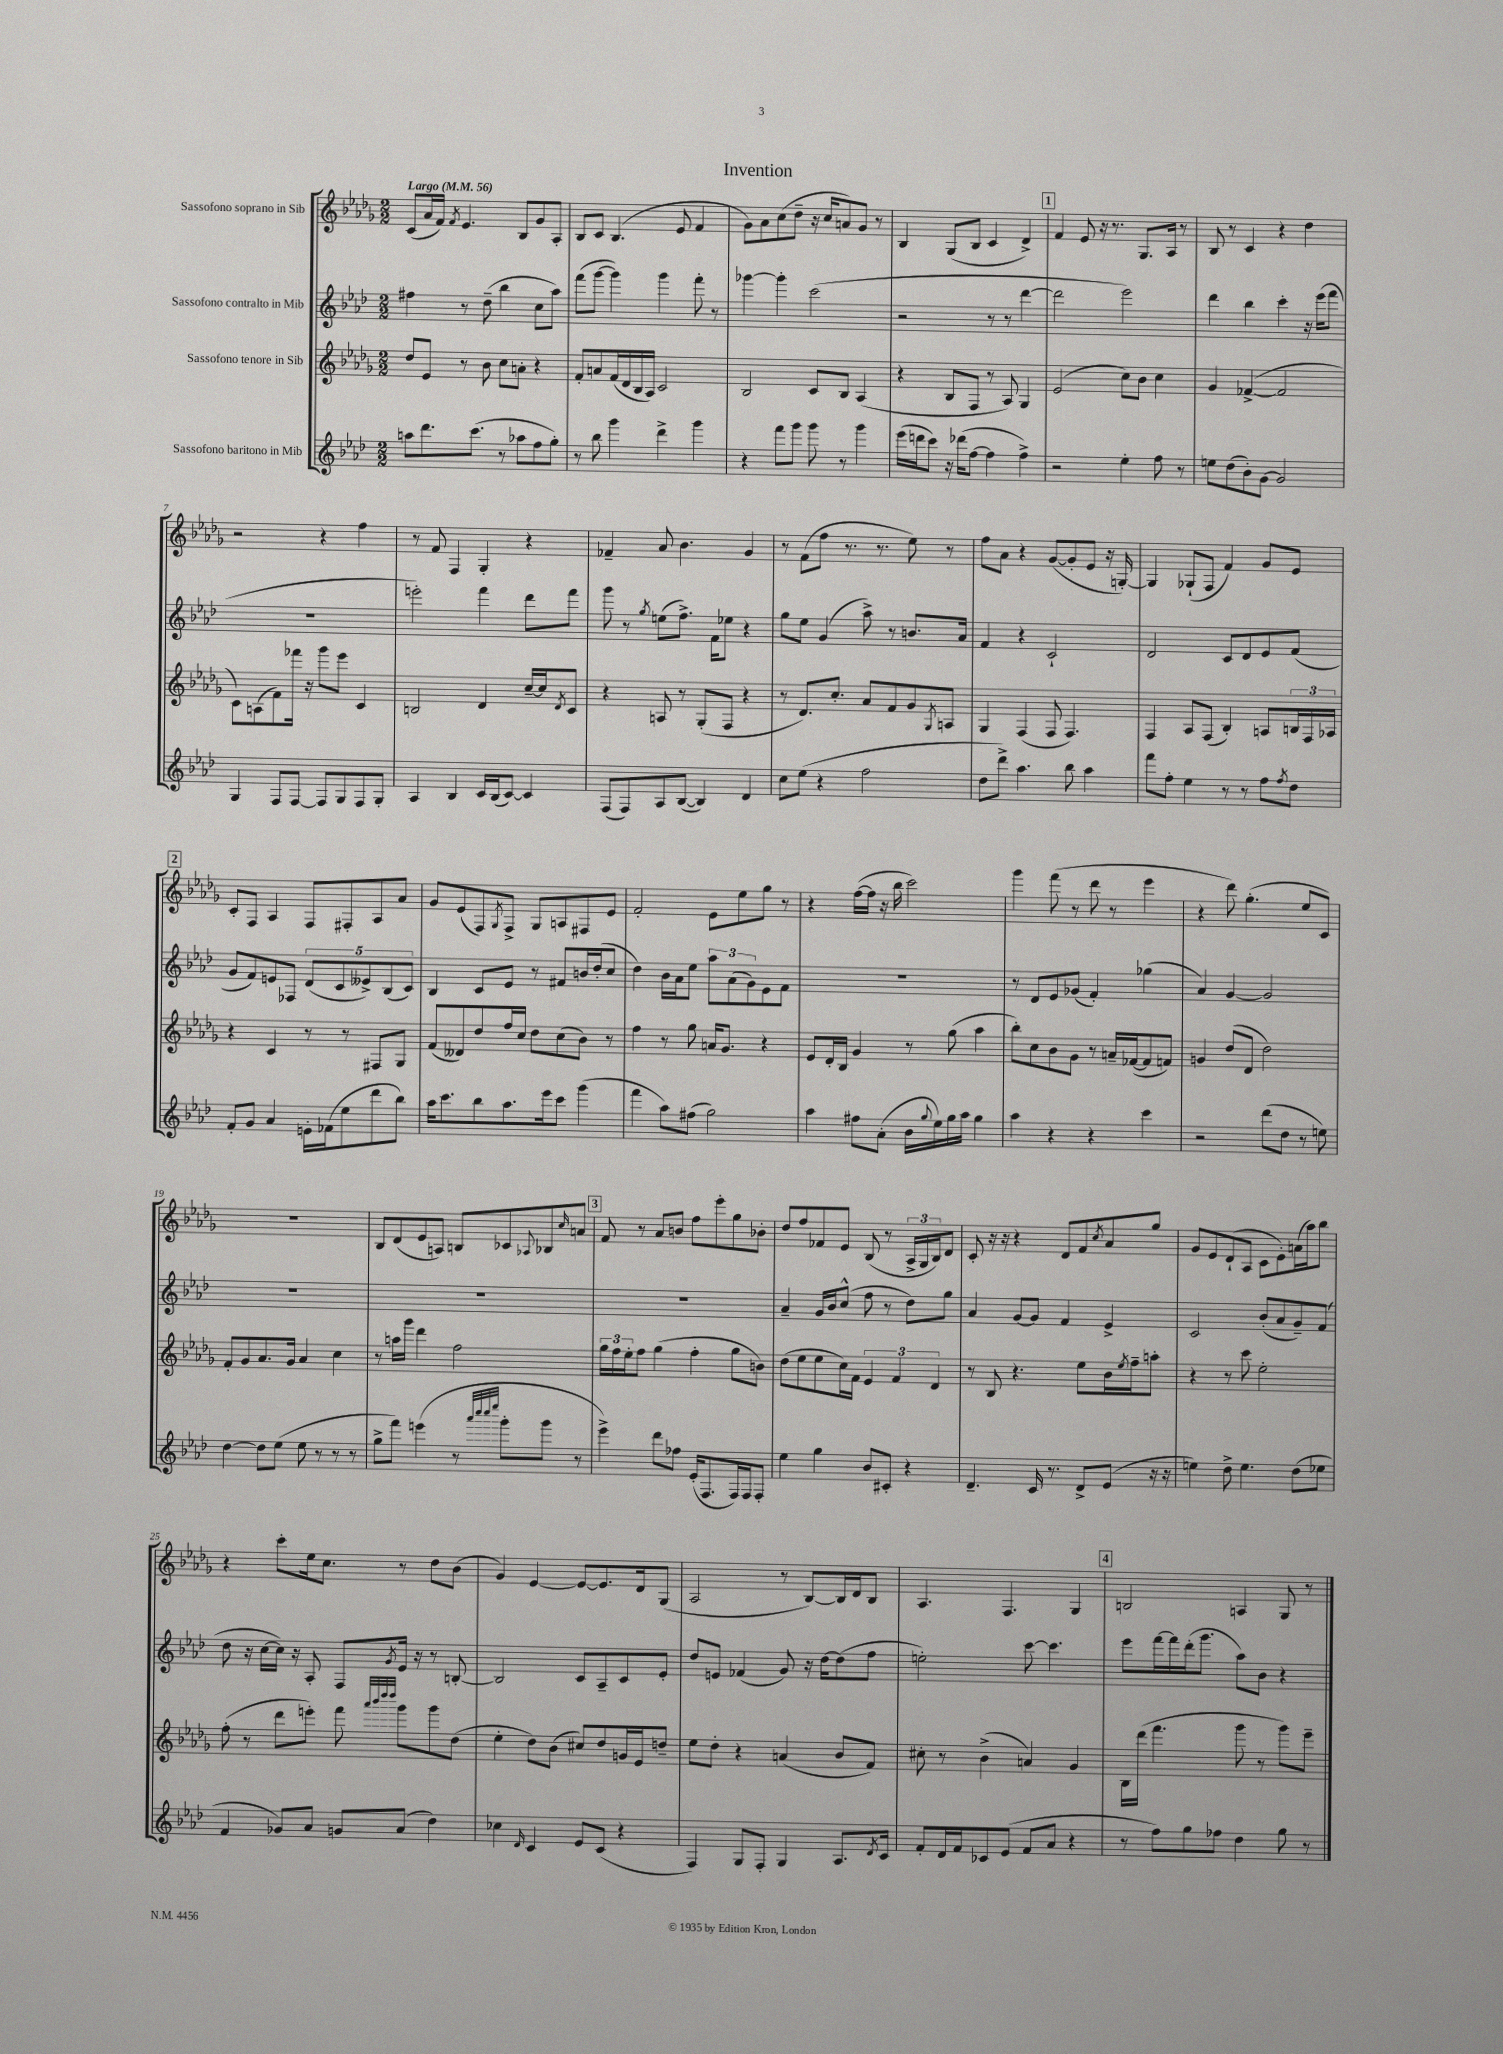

**kern	**kern	**kern	**kern
*staff4	*staff3	*staff2	*staff1
*clefG2	*clefG2	*clefG2	*clefG2
*k[b-e-a-d-]	*k[b-e-a-d-g-]	*k[b-e-a-d-]	*k[b-e-a-d-g-]
*M2/2	*M2/2	*M2/2	*M2/2
*MM56	*MM56	*MM56	*MM56
8aa	8dd-	4ff#	(8c
8.ddd-	8e-	.	16a-
.	.	.	16f)
.	.	.	8qf
.	8r	8r	4.e-
(8.ccc	.	.	.
.	8b-	(8dd-~	.
8r	8cc	4bb-	.
8aa-	8a'	.	8B-
8ff	4r	8cc	8g-
8gg')	.	8aa-)	8A-'
=	=	=	=
8r	8f'	(8fff	8B-
8bb-	8a	[8ggg	8c
4ggg	(16f	4ggg])	(4.B-
.	16d-	.	.
.	16B-	.	.
.	16A-)	.	.
4ddd-^	2c	4ggg	.
.	.	.	8e-
4ggg	.	8fff'	4f
.	.	8r	.
=	=	=	=
4r	2B-	[4ggg-	8g-)
.	.	.	8a-
8fff	.	4ggg-']	(8cc
8ggg	.	.	8dd-~
8ggg	8c	(2ccc	16r
.	.	.	16cc
8r	8B-	.	8a)
4ggg	(4A-	.	8g-
.	.	.	8r
=	=	=	=
(16eee-	4r	2r	4B-
16ddd	.	.	.
8ccc)	.	.	.
16r	8B-	.	(8G-
(16ddd-	.	.	.
[8ff	8F	.	8B-
4ff]	8r	8r	4c
.	8A-)	8r	.
4ff^)	4G-	[4ddd-	4d-^)
=	=	=	=
2r	(2e-	2ddd-]	4f
.	.	.	8e-
.	.	.	16r
.	.	.	8.r
4ee-'	8cc)	2eee-)	.
.	8b-	.	8.G-
8ff	4cc	.	.
.	.	.	16A-
8r	.	.	8r
=	=	=	=
8ee	4g-	4ddd-	8B-
(8dd-	.	.	8r
8b-')	([4f-^	4bb-	4c
[8g	.	.	.
2g]	2f-]	4ccc'	4r
.	.	16r	4dd-
.	.	(16eee-	.
.	.	8fff	.
=	=	=	=
4G	8c)	1r	2r
.	(8A	.	.
8F	8f)	.	.
[8F	16fff-	.	.
.	16r	.	.
8F]	8ggg-	.	4r
8G	8eee-	.	.
8F	4c	.	4ff
8G'	.	.	.
=	=	=	=
4A-	2B	2eee')	8r
.	.	.	8f
4B-	.	.	4F
16c	4d-	4fff	4G-'
(16B-	.	.	.
[8c)	.	.	.
4c]	[16cc~	8ddd-	4r
.	16cc]	.	.
.	8qd-	.	.
.	8c	8fff	.
=	=	=	=
(8F	4r	8ggg	4f-~
8F)	.	8r	.
.	.	8qgg	.
8A-	8A	(8ee	8a-
([8B-	8r	8.ff^)	4.b-
4B-])	(8G-'	.	.
.	.	16f	.
.	8F	8ee-	.
4d-	4r	4r	4g-
=	=	=	=
8cc	8r	8gg	8r
(8ee-	8.d-)	8ee-	(8f
4r	.	(4g	8ff
.	8.cc'	.	.
.	.	.	8.r
2ff	8a-	8aa-^)	.
.	.	.	8.r
.	8f	8r	.
.	8g-	8.b	8ee-)
.	8qG-	.	.
.	8A	.	8r
.	.	16a-	.
=	=	=	=
8dd-	4G-	4f	8ff
8ddd-^)	.	.	8a-
4.aa-	(4F	4r	4r
.	8F	2c`	([8g-
8bb-	4.F)	.	8g-']
4aa-	.	.	8e-
.	.	.	16r
.	.	.	[16G')
=	=	=	=
8fff	4F	2d-	4G]
8ff'	.	.	.
4ee-	8A-	.	(8G-`
.	(8F	.	8F
8r	4B-')	8c	4f)
8r	.	8d-	.
8ff	8A	8e-	8g-
8qff	.	.	.
8dd-	24B	(8f	8e-
.	24F	.	.
.	24A-	.	.
=	=	=	=
8f'	4r	8g	8c'
8g	.	8f)	8F
4a-	4c	8e	4A-
.	.	8F-	.
16e'	8r	(10d-	8F
(16f-	.	.	.
.	.	10c	.
8ee-	8r	.	8F#'
.	.	10e--^)	.
8ddd-	8F#	.	8A-
.	.	(10B-	.
8bb-)	8G-	.	8a-
.	.	10c)	.
=	=	=	=
16aa-	(8f	4B-	8g-
8.ccc	.	.	.
.	8d--)	.	(8e-
8bb-	8dd-	8c	8F)
.	.	.	8qG-
8.aa-	16ff	8e-	8F^
.	16cc	.	.
.	8dd-	8r	8G-
16eee-	.	.	.
8ccc	(8cc	8f#	8A
(4ggg	8b-)	16b	8F#
.	.	(16dd-'	.
.	8r	8cc	8e-
=	=	=	=
4fff	4ff	4dd-)	2f'
8aa-)	8r	16b-	.
.	.	16a-	.
(8ff#	8gg-	8ee-	.
2gg)	16a	12aa-	8e-
.	8.g-	.	.
.	.	(12a-	.
.	.	.	8ee-
.	.	12g)	.
.	4r	8e-	8gg-
.	.	8f	8r
=	=	=	=
4aa-	8e-	1r	4r
.	16d-'	.	.
.	16B-	.	.
8ff#	4g-	.	([16ff
.	.	.	16ff]
(8a-'	.	.	16r
.	.	.	16bb-
16b-	8r	.	2ccc)
8qqgg	.	.	.
16ee-)	.	.	.
16gg	(8gg-	.	.
16aa-	.	.	.
4gg	4aa-	.	.
=	=	=	=
4aa-	8bb-')	8r	4ggg-
.	8cc	8d-	.
4r	8b-	8e-	(8fff
.	8g-	(8g-	8r
4r	8r	4f')	8ddd-
.	16a~	.	8r
.	([16f-	.	.
4ccc	8f-]	(4gg-	4eee-
.	8f)	.	.
=	=	=	=
2r	4g	4a-)	4r
.	(8dd-	[4g	8ddd-)
.	8d-	.	(4.gg-'
(8ddd-	2dd-)	2g]	.
8dd-	.	.	.
8r	.	.	8ee-
8ee)	.	.	8c)
=	=	=	=
[4dd-	8f'	1r	1r
.	8g-	.	.
8dd-]	8.a-	.	.
(8ee-	.	.	.
.	16g-	.	.
8ee-	4a-	.	.
8r	.	.	.
8r	4cc	.	.
8r	.	.	.
=	=	=	=
8gg^	8r	1r	8B-
8fff)	16aa	.	(8d-
.	16ggg-	.	.
(4eee	4ddd-	.	8e-
.	.	.	8A)
8r	2ff	.	8B
32qqaaa-	.	.	.
32qqcccc	.	.	.
32qqcccc	.	.	.
32qqeeee-	.	.	.
8ggg'	.	.	8c-
.	.	.	8qqA-
8ggg	.	.	8B-
.	.	.	16qqcc
8r	.	.	8a
=	=	=	=
4eee-^)	24gg-	1r	8f
.	24ff	.	.
.	24ee-'	.	.
.	8ff	.	8r
8ddd-	(4gg-	.	8a-
8ff-	.	.	8b
(16e-'	4ff'	.	8ff
8.F	.	.	.
.	.	.	8eee-'
16F)	8gg-	.	8gg-
16F	.	.	.
8F'	8b)	.	8b-'
=	=	=	=
4ee-	(8dd-	4a-~	8dd-
.	8ee-	.	8ff
4gg	8ee-	16g	8f-
.	.	16b-	.
.	16cc)	(8cc^^	8e-
.	16f	.	.
8b-	6e-	8ff	(8B-
8c#'	.	8r	8r
.	6f	.	.
4r	.	8dd-)	24A-^
.	.	.	24G-
.	6d-	.	24B-)
.	.	8gg	8d-
=	=	=	=
4.d-~	8r	4a-	8c'
.	8B-	.	16r
.	.	.	16r
.	4.r	[8g	4r
16c	.	8g]	.
8.r	.	.	.
.	.	4f	8d-
8d-^	8ee-	.	8f
.	.	.	8qcc
(8e-	16b-	4e-^	8a-
.	8qee-	.	.
.	16ff~	.	.
16r	8aa'	.	8gg-
16r	.	.	.
=	=	=	=
4ee)	4r	2c	8g-
.	.	.	8e-
8dd-^	8r	.	(8d-`
4.ee	8ccc	.	8A-
.	2ee-'	(8b-'	8c
.	.	8a-	8e-')
(8dd-	.	8g~)	(16a
.	.	.	16aa-)
8ee-	.	(8f	8bb-
=	=	=	=
4f	(8ff'	8dd-	4r
.	8r	16r	.
.	.	[16cc	.
8g-)	8ddd-	16cc])	8ccc'
.	.	16r	.
8a-	8eee')	8A-'	16ee-
.	.	.	8.cc
8g	8fff	8F	.
.	32qqaaa-	.	.
.	32qqbbb-	.	.
.	32qqdddd-	.	.
.	32qqdddd-	8qg	.
(8a-	8ggg-	16e-	8r
.	.	16r	.
4dd-)	8ggg-	8r	8dd-
.	(8dd-	[8B'	(8b-
=	=	=	=
4cc-	4ee-'	2B]	4g-)
16qqd-	.	.	.
4c	8dd-)	.	[4e-
.	(8b-	.	.
8e-	8cc#)	8c	8e-_
(8c	8dd-	8A-~	8.e-]
4r	16g	8c	.
.	16e-	.	16d-
.	8dd~	8e-'	(8G-
=	=	=	=
4F)	8ee-	8dd-	2A-
.	8dd-'	8e	.
8G	4r	(4f-	.
8F'	.	.	.
4G	(4a	8g)	8r
.	.	16r	[8B-)
.	.	[16dd-	.
8.A-	8b-	(8dd-]	16B-]
.	.	.	16d-
.	8f)	8ff	8B-
8qd-	.	.	.
16c	.	.	.
=	=	=	=
8f'	8cc#'	2ee')	4.A-
16d-	8r	.	.
16f	.	.	.
8c-	(4b-^	.	.
(8e-	.	.	4.F
8f	4a)	[8ccc	.
8a-	.	4.ccc]	.
4r	4g-	.	4G-
=	=	=	=
8r	16B-	8eee-	2B
.	(16ddd-	.	.
8ff)	4.fff	[16fff	.
.	.	16fff]	.
8gg	.	(16ddd-'	.
.	.	8.ggg	.
8ff-	.	.	.
4dd-	8ggg-	8aa-)	4A
.	8r	8b-	.
8gg	8ggg-)	4r	8G-
8r	8eee-~	.	8r
==	==	==	==
*-	*-	*-	*-
